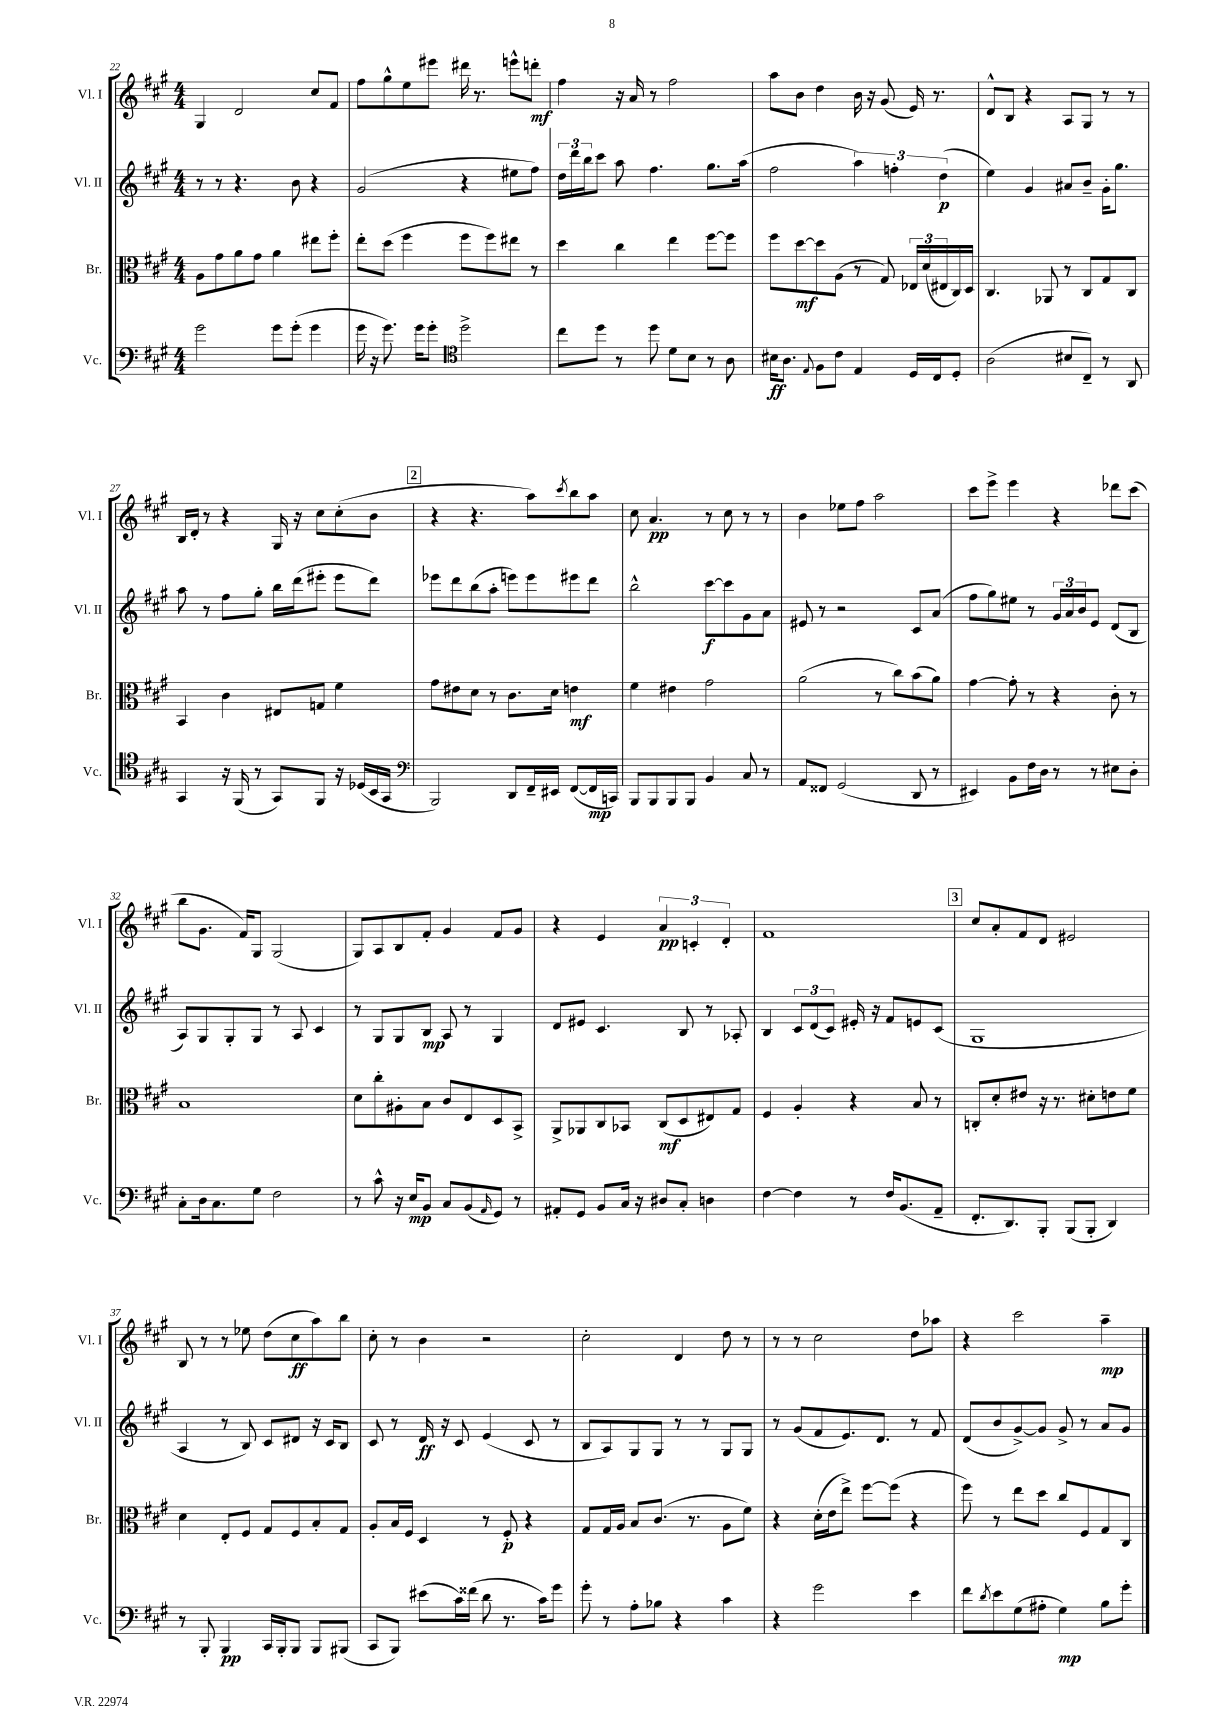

**kern	**kern	**kern	**kern
*staff4	*staff3	*staff2	*staff1
*clefF4	*clefC3	*clefG2	*clefG2
*k[f#c#g#]	*k[f#c#g#]	*k[f#c#g#]	*k[f#c#g#]
*M4/4	*M4/4	*M4/4	*M4/4
2g#\	8A\L	8r	4G#/
.	8g#\	8r	.
.	8a\	4.r	2d/
.	8g#\J	.	.
8g#\L	4a\	.	.
(8g#'\J	.	8b\	.
4g#\	8ee#\L	4r	8cc#/L
.	8ff#'\J	.	8f#/J
=	=	=	=
16g#\	8ee'\L	(2g#/	8ff#\L
16r	.	.	.
8.g#\)	(8dd\J	.	8gg#^^\
.	4ff#\	.	8ee\
16g#\LK	.	.	.
8g#'\J	.	.	8eee#\J
*clefC4	*	*	*
2dd^\	8ff#\L	4r	16ddd#\
.	.	.	8.r
.	8ff#\)	.	.
.	8ee#\J	8ee#\L	8eee^^\L
.	8r	8ff#\J)	8ddd'\J
=	=	=	=
8cc#\L	4dd\	24dd\LL	4ff#\
.	.	24ddd\	.
.	.	24bb\J	.
8dd\J	.	8ccc#\J	.
8r	4cc#\	8aa\	16r
.	.	.	16a/
8dd\	.	4.ff#\	8r
8d\L	4ee\	.	2ff#\
8B\J	.	.	.
8r	[8ff#\L	8.gg#\L	.
8A\	8ff#\]J	.	.
.	.	(16aa\Jk	.
=	=	=	=
16B#\LK	8ff#\L	2ff#\	8aa\L
8.A\J	.	.	.
.	[8dd\	.	8b\J
8qqE/	.	.	.
8F#\L	8dd\]	.	4dd\
8c#\J	(8A\J	.	.
4E/	8r	6aa\)	16b\
.	.	.	16r
.	8G#/)	.	(8g#/
.	.	6ff'\	.
16D/LL	24E-/LL	.	16e/)
.	(24d/	.	.
16C#/J	.	.	8.r
.	24E#/	(6dd\	.
8D'/J	16C#/)	.	.
.	16D/JJ	.	.
=	=	=	=
(2A\	4.C#/	4ee\)	8d^^/L
.	.	.	8B/J
.	.	4g#/	4r
.	8AA-/	.	.
8B#/L	8r	8a#/L	8A/L
8C#~/J)	8C#/L	8b~/J	8G#/J
8r	8G#/	16g#'\LK	8r
.	.	8.gg#\J	.
8AA/	8C#/J	.	8r
=	=	=	=
4GG#/	4BB/	8aa\	16B/LL
.	.	.	16d'/JJ
.	.	8r	8r
16r	4c#\	8ff#\L	4r
(16FF#/	.	.	.
8r	.	8gg#'\J	.
8GG#/L)	8E#/L	16bb\LL	16G#/
.	.	(16ddd\J	16r
8FF#/J	8G/J	8eee#'\J	8cc#\L
16r	4f#\	8eee#\L	(8cc#'\
(16D-/LL	.	.	.
16BB/	.	8ddd\J)	8b\J
16GG#/JJ	.	.	.
=	=	=	=
*clefF4	*	*	*
2BBB/)	8g#\L	8eee-\L	4r
.	8e#\	8ddd\	.
.	8d\J	(8bb\	4.r
.	8r	8aa'\J	.
8DD/L	8.c#\L	8eee\L)	.
16FF#~/L	.	8eee\	8aa\L)
16EE#/JJ	16d\Jk	.	.
.	.	.	8qccc#/
([8FF#/L	4e\	8eee#\	8bb\
16FF#/]L	.	8ddd\J	8aa\J
16CC/JJ)	.	.	.
=	=	=	=
8BBB/L	4f#\	2bb^^\	8cc#\
8BBB/	.	.	4.a/
8BBB/	4e#\	.	.
8BBB/J	.	.	.
4BB/	2g#\	[8ccc#\L	8r
.	.	8ccc#\]	8cc#\
8C#/	.	8g#\	8r
8r	.	8a\J	8r
=	=	=	=
8AA/L	(2a\	8e#/	4b\
8FF##/J	.	8r	.
(2GG#/	.	2r	8ee-\L
.	.	.	8ff#\J
.	8r	.	2aa\
.	8cc#\L)	.	.
8DD/	(8b\	8c#/L	.
8r	8a\J)	(8a/J	.
=	=	=	=
4EE#/)	[4g#\	8ff#\L	8ccc#\L
.	.	8gg#\)	8eee^\J
8BB\L	8g#'\]	8ee#\J	4eee\
16F#\L	8r	8r	.
16D\JJ	.	.	.
8r	4r	24g#/LL	4r
.	.	24a/	.
.	.	24b/J	.
8r	.	8e/J	.
8E#\L	8c#'\	(8d/L	8ddd-\L
8D'\J	8r	8B/J	(8ccc#\J
=	=	=	=
8C#'\L	1B	8A/L)	8bb\L
16D\k	.	8G#/	8.g#\J
8.C#\	.	.	.
.	.	8G#'/	.
.	.	.	16f#/LK)
8G#\J	.	8G#/J	8G#/J
2F#\	.	8r	(2G#/
.	.	8A/	.
.	.	4c#/	.
=	=	=	=
8r	8d\L	8r	8G#/L)
8c#^^\	8cc#'\	8G#/L	8A/
16r	8A#'\	8G#/	8B/
16E/LK	.	.	.
8BB/J	8B\J	8B/J	8f#'/J
8C#/L	8c#/L	8A/	4g#/
(8BB/	8E/	8r	.
16qqAA/	.	.	.
8GG#/J)	8D/	4G#/	8f#/L
8r	8BB^/J	.	8g#/J
=	=	=	=
8AA#'/L	8AA^/L	8d/L	4r
8GG#/J	8AA-/	8e#/J	.
8BB/L	8C#/	4.c#/	4e/
16C#/Jk	8BB-/J	.	.
16r	.	.	.
8D#/L	(8C#/L	.	6a/
8C#'/J	8D/	8B/	.
.	.	.	6c'/
4D\	8E#/)	8r	.
.	.	.	6d'/
.	8G#/J	8A-'/	.
=	=	=	=
[4F#\	4F#/	4B/	1f#
4F#\]	4A'/	12c#/L	.
.	.	(12d/	.
.	.	12c#/J)	.
8r	4r	16e#'/	.
.	.	16r	.
16F#/LK	.	8f#/L	.
(8.BB/	.	.	.
.	8B/	8e/	.
8AA~/J	8r	(8c#/J	.
=	=	=	=
8.FF#'/L	8C'/L	1G#	8cc#/L
.	8d'/	.	8a'/
8.DD/)	.	.	.
.	8e#/J	.	8f#/
8BBB'/J	16r	.	8d/J
.	8.r	.	.
(8BBB/L	.	.	2e#/
8BBB'/J	8d#'\L	.	.
4DD/)	8e\	.	.
.	8f#\J	.	.
=	=	=	=
8r	4d\	4A/	8B/
8BBB'/	.	.	8r
4BBB/	8E'/L	8r	8r
.	8F#/J	8B/)	8ee-\
16CC#/LL	8G#/L	8c#/L	(8dd\L
16BBB'/J	.	.	.
8BBB/J	8F#/	8d#/J	8cc#\
8BBB/L	8B'/	16r	8aa\)
.	.	16c#/LK	.
(8BBB#/J	8G#/J	8B/J	8bb\J
=	=	=	=
8CC#/L	8A'/L	8c#/	8cc#'\
8BBB/J)	16B/L	8r	8r
.	16F#/JJ	.	.
(8e#\L	4D/	16d/	4b\
.	.	16r	.
16c#\L)	.	8c#/	.
(16f##\JJ	.	.	.
8d\	8r	(4e/	2r
8.r	8F#'/	.	.
.	4r	8c#/	.
16c#\LK)	.	.	.
8g#\J	.	8r	.
=	=	=	=
8g#'\	8G#/L	8B/L	2cc#'\
8r	16G#/L	8A/)	.
.	16A/JJ	.	.
8A'\L	8B/L	8G#/	.
8B-\J	(8.c#/J	8G#/J	.
4r	.	8r	4d/
.	8.r	.	.
.	.	8r	.
4c#\	8A\L	8G#/L	8dd\
.	8f#\J)	8G#/J	8r
=	=	=	=
4r	4r	8r	8r
.	.	(8g#/L	8r
2g#\	(16d'\LL	8f#/	2cc#\
.	16e\J	.	.
.	8ee^\J)	8.e/)	.
.	[8ff#\L	.	.
.	.	8.d/J	.
.	(8ff#\]J	.	.
4e\	4r	8r	8dd\L
.	.	8f#/	8aa-\J
=	=	=	=
8f#\L	8ff#\)	(8d/L	4r
8qd/	.	.	.
8e\	8r	8b/	.
(8G#\	8ee\L	[8g#^/)	2ccc#\
8A#'\J	8dd\J	8g#/]J	.
4G#\)	8cc#/L	8g#^/	.
.	8F#/	8r	.
8B\L	8G#/	8a/L	4aa~\
8g#'\J	8C#/J	8g#/J	.
==	==	==	==
*-	*-	*-	*-
